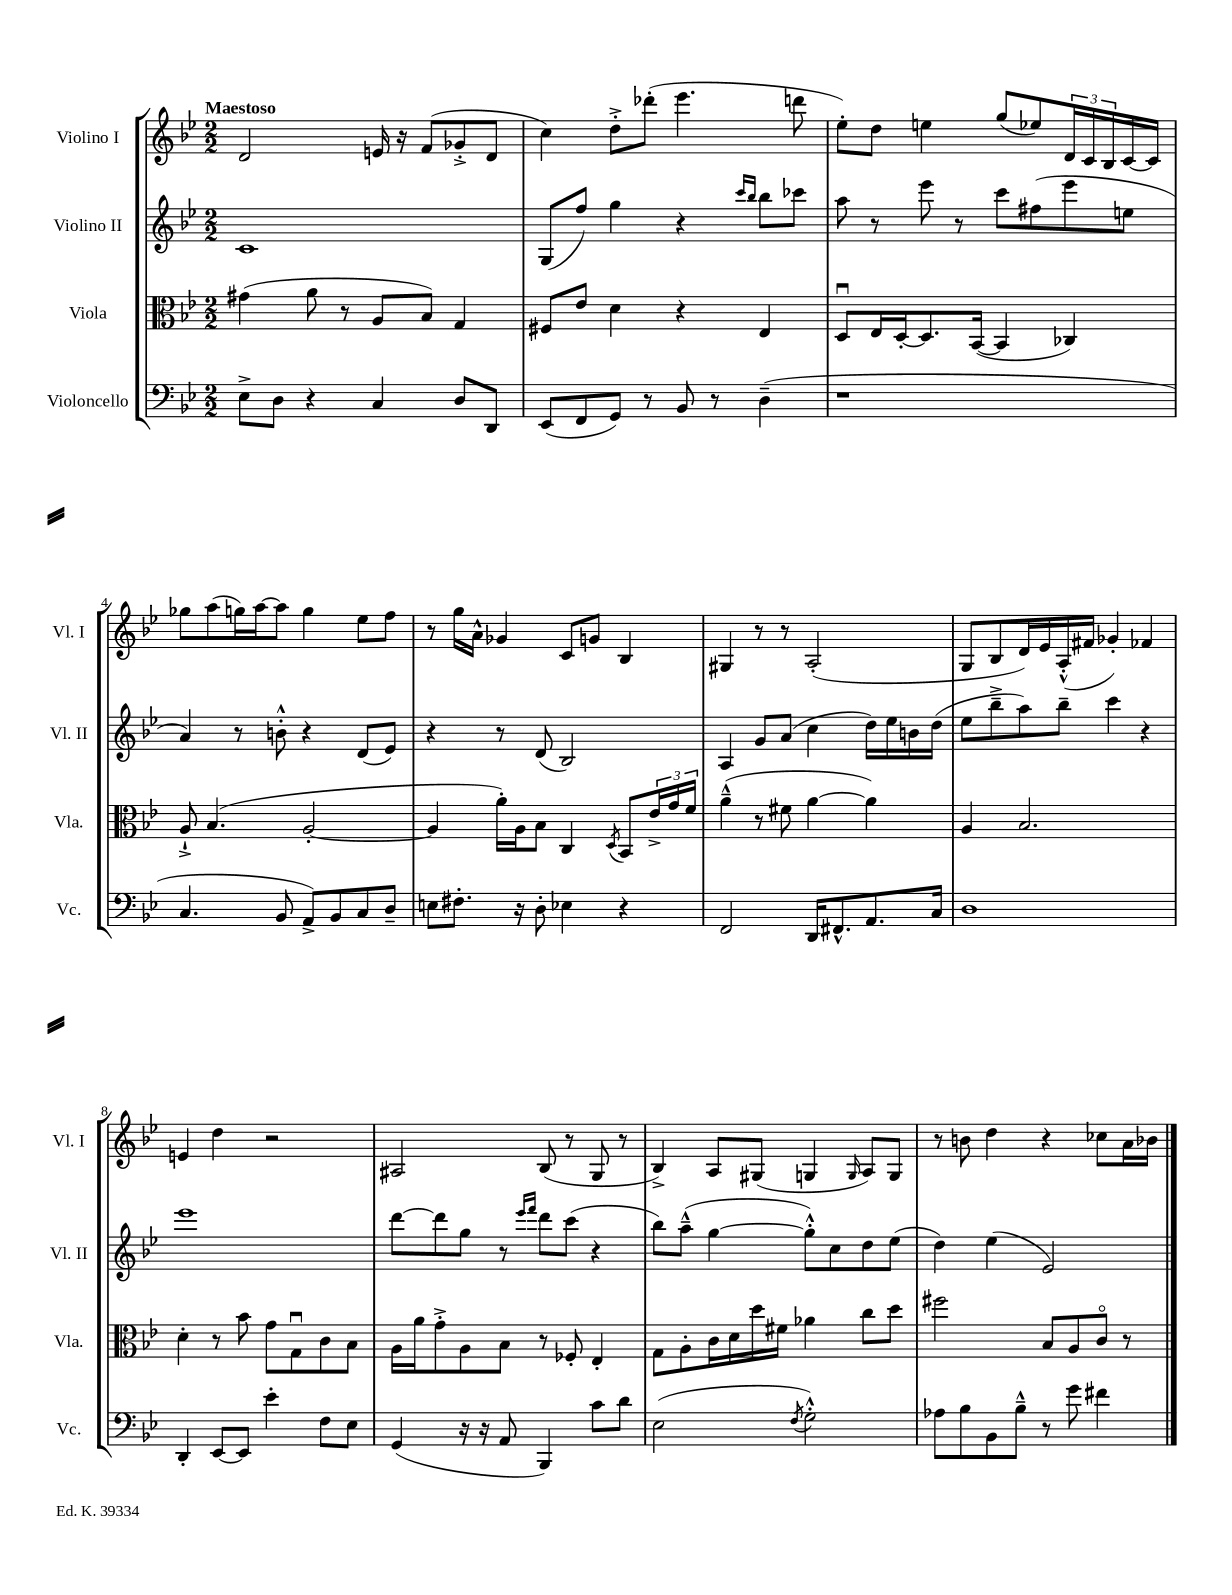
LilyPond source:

<<
\new StaffGroup <<
\new Staff = "s0" \with { instrumentName = "Violino I" shortInstrumentName = "Vl. I" } {
    \clef treble \key bes \major \numericTimeSignature \time 2/2 \tempo "Maestoso"
    d'2 e'16 r16 f'8( ges'8-.-> d'8 |
    c''4) d''8-.-> des'''8-.( ees'''4. d'''8 |
    ees''8-.) d''8 e''4 g''8( ees''8) \tuplet 3/2 { d'16 c'16 bes16 } c'16~ c'16 |
    ges''8 a''8( g''16) a''16~ a''8 g''4 ees''8 f''8 |
    r8 g''16 a'16-^ ges'4 c'8 g'8 bes4 |
    gis4 r8 r8 a2-.( |
    g8 bes8 d'16) ees'16 a16-.-^( fis'16 ges'4-.) fes'4 |
    e'4 d''4 r2 |
    ais2 bes8( r8 g8 r8 |
    bes4->) a8 gis8( g4 \grace { g16 } a8) g8 |
    r8 b'8 d''4 r4 ces''8 a'16 bes'16 \bar "|." |
}
\new Staff = "s1" \with { instrumentName = "Violino II" shortInstrumentName = "Vl. II" } {
    \clef treble \key bes \major \numericTimeSignature \time 2/2
    c'1 |
    g8( f''8) g''4 r4 \grace { c'''16 bes''16 } bes''8 ces'''8 |
    a''8 r8 ees'''8 r8 c'''8 fis''8( ees'''8 e''8 |
    a'4) r8 b'8-.-^ r4 d'8( ees'8) |
    r4 r8 d'8( bes2) |
    a4 g'8 a'8( c''4 d''16) ees''16 b'16 d''16( |
    ees''8 bes''8---> a''8) bes''8-- c'''4 r4 |
    ees'''1 |
    d'''8~ d'''8 g''8 r8 \grace { ees'''16 f'''16 } d'''8 c'''8( r4 |
    bes''8) a''8---^( g''4~ g''8-.-^) c''8 d''8 ees''8( |
    d''4) ees''4( ees'2) \bar "|." |
}
\new Staff = "s2" \with { instrumentName = "Viola" shortInstrumentName = "Vla." } {
    \clef alto \key bes \major \numericTimeSignature \time 2/2
    gis'4( a'8 r8 a8 bes8) g4 |
    fis8 ees'8 d'4 r4 ees4 |
    d8\downbow ees16 d16~-. d8. bes,16~( bes,4 ces4) |
    a8-!-> bes4.( a2~-. |
    a4 a'16-.) a16 bes8 c4 \acciaccatura { d8 } bes,8 \tuplet 3/2 { ees'16-> g'16 f'16 } |
    a'4---^( r8 fis'8 a'4~ a'4) |
    a4 bes2. |
    d'4-. r8 bes'8 g'8 g8\downbow c'8 bes8 |
    a16 a'16 g'8-.-> a8 bes8 r8 fes8-. ees4-. |
    g8 a8-. c'16 d'16 d''16 fis'16 aes'4 c''8 d''8 |
    fis''2 bes8 a8 c'8\flageolet r8 \bar "|." |
}
\new Staff = "s3" \with { instrumentName = "Violoncello" shortInstrumentName = "Vc." } {
    \clef bass \key bes \major \numericTimeSignature \time 2/2
    ees8-> d8 r4 c4 d8 d,8 |
    ees,8( f,8 g,8) r8 bes,8 r8 d4--( |
    r1 |
    c4. bes,8 a,8->) bes,8 c8 d8-- |
    e8 fis8.-. r16 d8-. ees4 r4 |
    f,2 d,16 fis,8.-^ a,8. c16 |
    d1 |
    d,4-. ees,8~ ees,8 ees'4-. f8 ees8 |
    g,4( r16 r16 a,8 bes,,4) c'8 d'8 |
    ees2( \acciaccatura { f8 } g2-.-^) |
    aes8 bes8 bes,8 bes8---^ r8 g'8 fis'4 \bar "|." |
}
>>
>>
